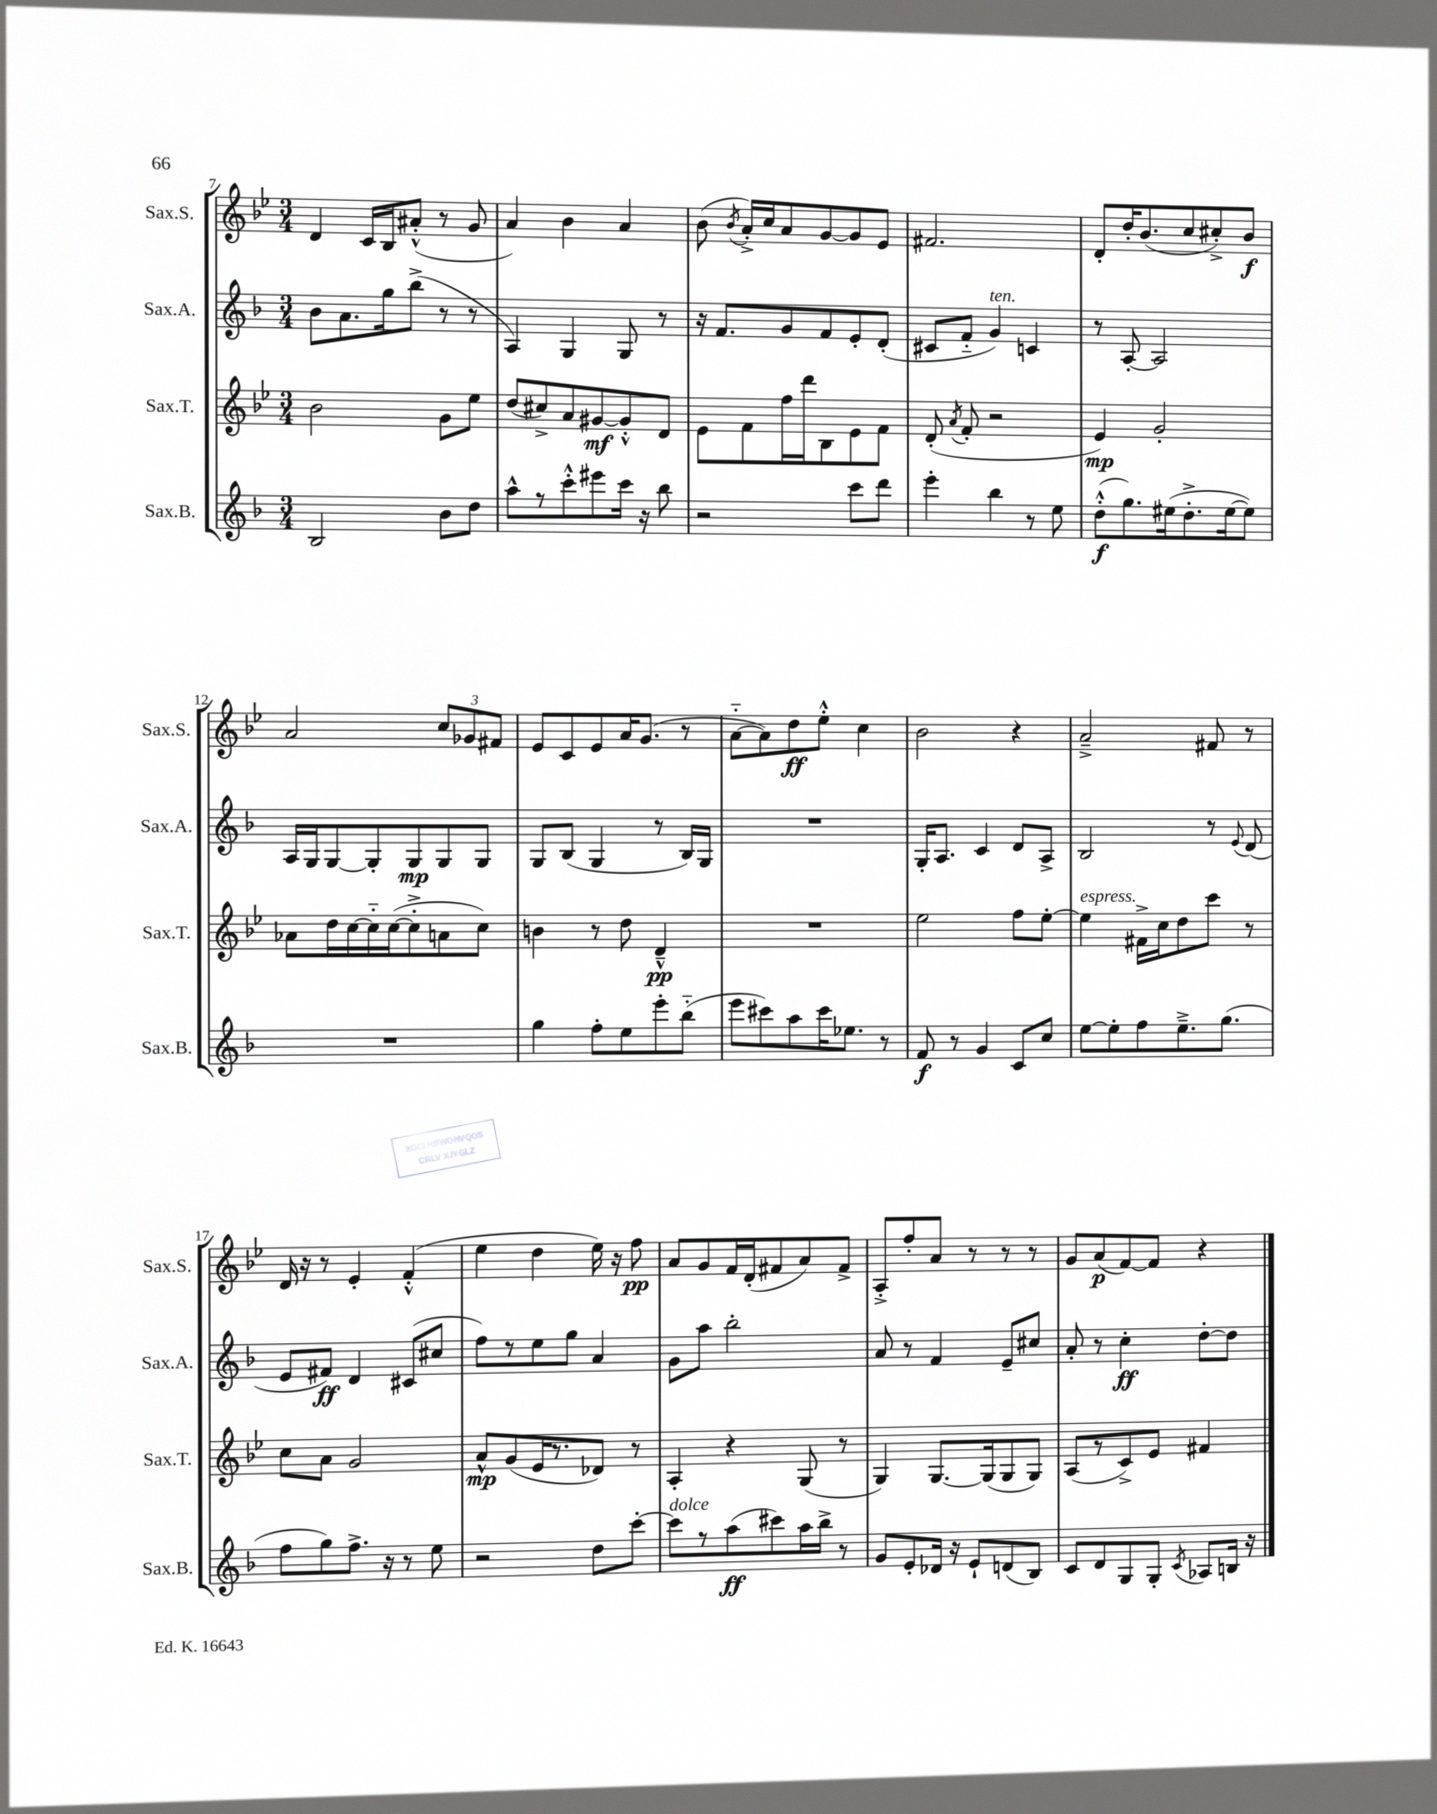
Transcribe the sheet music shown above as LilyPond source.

<<
\new StaffGroup <<
\new Staff = "s0" \with { instrumentName = "Sax.S." shortInstrumentName = "Sax.S." } {
    \clef treble \key bes \major \numericTimeSignature \time 3/4
    \autoBeamOff d'4 c'16[ bes16 ais'8]-.-^( r8 g'8 |
    a'4) bes'4 a'4 |
    bes'8( \acciaccatura { bes'8 } a'16[-.->) c''16 a'8 g'8~ g'8 ees'8] |
    fis'2. |
    d'8[-. d''16-. bes'8.( c''8 cis''8-.->) bes'8]\f |
    a'2 \tuplet 3/2 { c''8[ ges'8 fis'8] } |
    ees'8[ c'8 ees'8 a'16 g'8.]( r8 |
    a'8[~-_ a'8) d''8\ff ees''8]-.-^ c''4 |
    bes'2 r4 |
    a'2---> fis'8 r8 |
    d'16 r16 r8 ees'4-. f'4-.-^( |
    ees''4 d''4 ees''16) r16 f''8\pp |
    a'8[ g'8 f'16 d'16-.( fis'8 a'8) fis'8]-> |
    a8[-.-> f''8-. a'8] r8 r8 r8 |
    g'8[ a'8\p( f'8~) f'8] r4 \bar "|." |
}
\new Staff = "s1" \with { instrumentName = "Sax.A." shortInstrumentName = "Sax.A." } {
    \clef treble \key f \major \numericTimeSignature \time 3/4
    \autoBeamOff bes'8[ a'8. g''16 bes''8]->( r8 r8 |
    a4) g4 g8 r8 |
    r16 f'8.[ g'8 f'8 e'8-. d'8]-.( |
    cis'8[ f'8]-_ g'4^\markup { \italic "ten." }) c'4 |
    r8 a8~-. a2 |
    a16[ g16 g8~ g8-. g8\mp g8 g8] |
    g8[ bes8]( g4 r8 bes16[) g16] |
    R2. |
    g16[-. a8.] c'4 d'8[ a8]-> |
    bes2 r8 \appoggiatura { e'8 } d'8( |
    e'8[ fis'8]\ff) d'4 cis'8[( cis''8] |
    f''8[) r8 e''8 g''8] a'4 |
    g'8[ a''8] bes''2-. |
    a'8 r8 f'4 e'8[-- cis''8] |
    a'8-. r8 c''4-.\ff d''8[~-. d''8] \bar "|." |
}
\new Staff = "s2" \with { instrumentName = "Sax.T." shortInstrumentName = "Sax.T." } {
    \clef treble \key bes \major \numericTimeSignature \time 3/4
    \autoBeamOff bes'2 g'8[ ees''8] |
    d''8[( cis''8->) a'8 gis'8~\mf gis'8-.-^ d'8] |
    ees'8[ f'8 f''16 d'''16 bes8 ees'8 f'8] |
    d'8-.( \acciaccatura { a'8 } f'8-. r2 |
    ees'4\mp) g'2-. |
    aes'8[ d''16 c''16~ c''16-_ c''16~( c''8-.-> a'8 c''8]) |
    b'4 r8 d''8 d'4---^\pp |
    R2. |
    ees''2 f''8[ ees''8]~-. |
    ees''4^\markup { \italic "espress." } fis'16[-> c''16 d''8 c'''8] r8 |
    c''8[ a'8] g'2 |
    a'8[-^\mp g'8( ees'16 r8. des'8]) r8 |
    a4-. r4 g8( r8 |
    g4) g8.[~ g16( g8 g8]) |
    a8[( r8 c'8->) ees'8] fis'4 \bar "|." |
}
\new Staff = "s3" \with { instrumentName = "Sax.B." shortInstrumentName = "Sax.B." } {
    \clef treble \key f \major \numericTimeSignature \time 3/4
    \autoBeamOff bes2 bes'8[ d''8] |
    a''8[-^ r8 c'''8-.-^ eis'''8 c'''16] r16 bes''8 |
    r2 c'''8[ d'''8] |
    e'''4-. bes''4 r8 e''8 |
    d''8[-.-^\f( g''8.) eis''16( d''8.-.-> eis''16~ eis''8]) |
    R2. |
    g''4 f''8[-. e''8 e'''8-. bes''8]-_( |
    e'''8[ cis'''8) a''8 cis'''16 ees''8.] r8 |
    f'8\f r8 g'4 c'8[ c''8] |
    e''8[~ e''8-. f''8 e''8.---> g''8.]( |
    f''8[ g''8) f''8.]-> r16 r8 e''8 |
    r2 d''8[ c'''8]~-. |
    c'''8[^\markup { \italic "dolce" } r8 a''8\ff( cis'''8) a''16 bes''16]-> r8 |
    g'8[ e'8-. des'16] r16 e'8[-! d'8( bes8]) |
    c'8[ d'8 g8 g8]-. \acciaccatura { c'8 } aes8[ b16] r16 \bar "|." |
}
>>
>>
\layout { \context { \Score currentBarNumber = #7 } }
